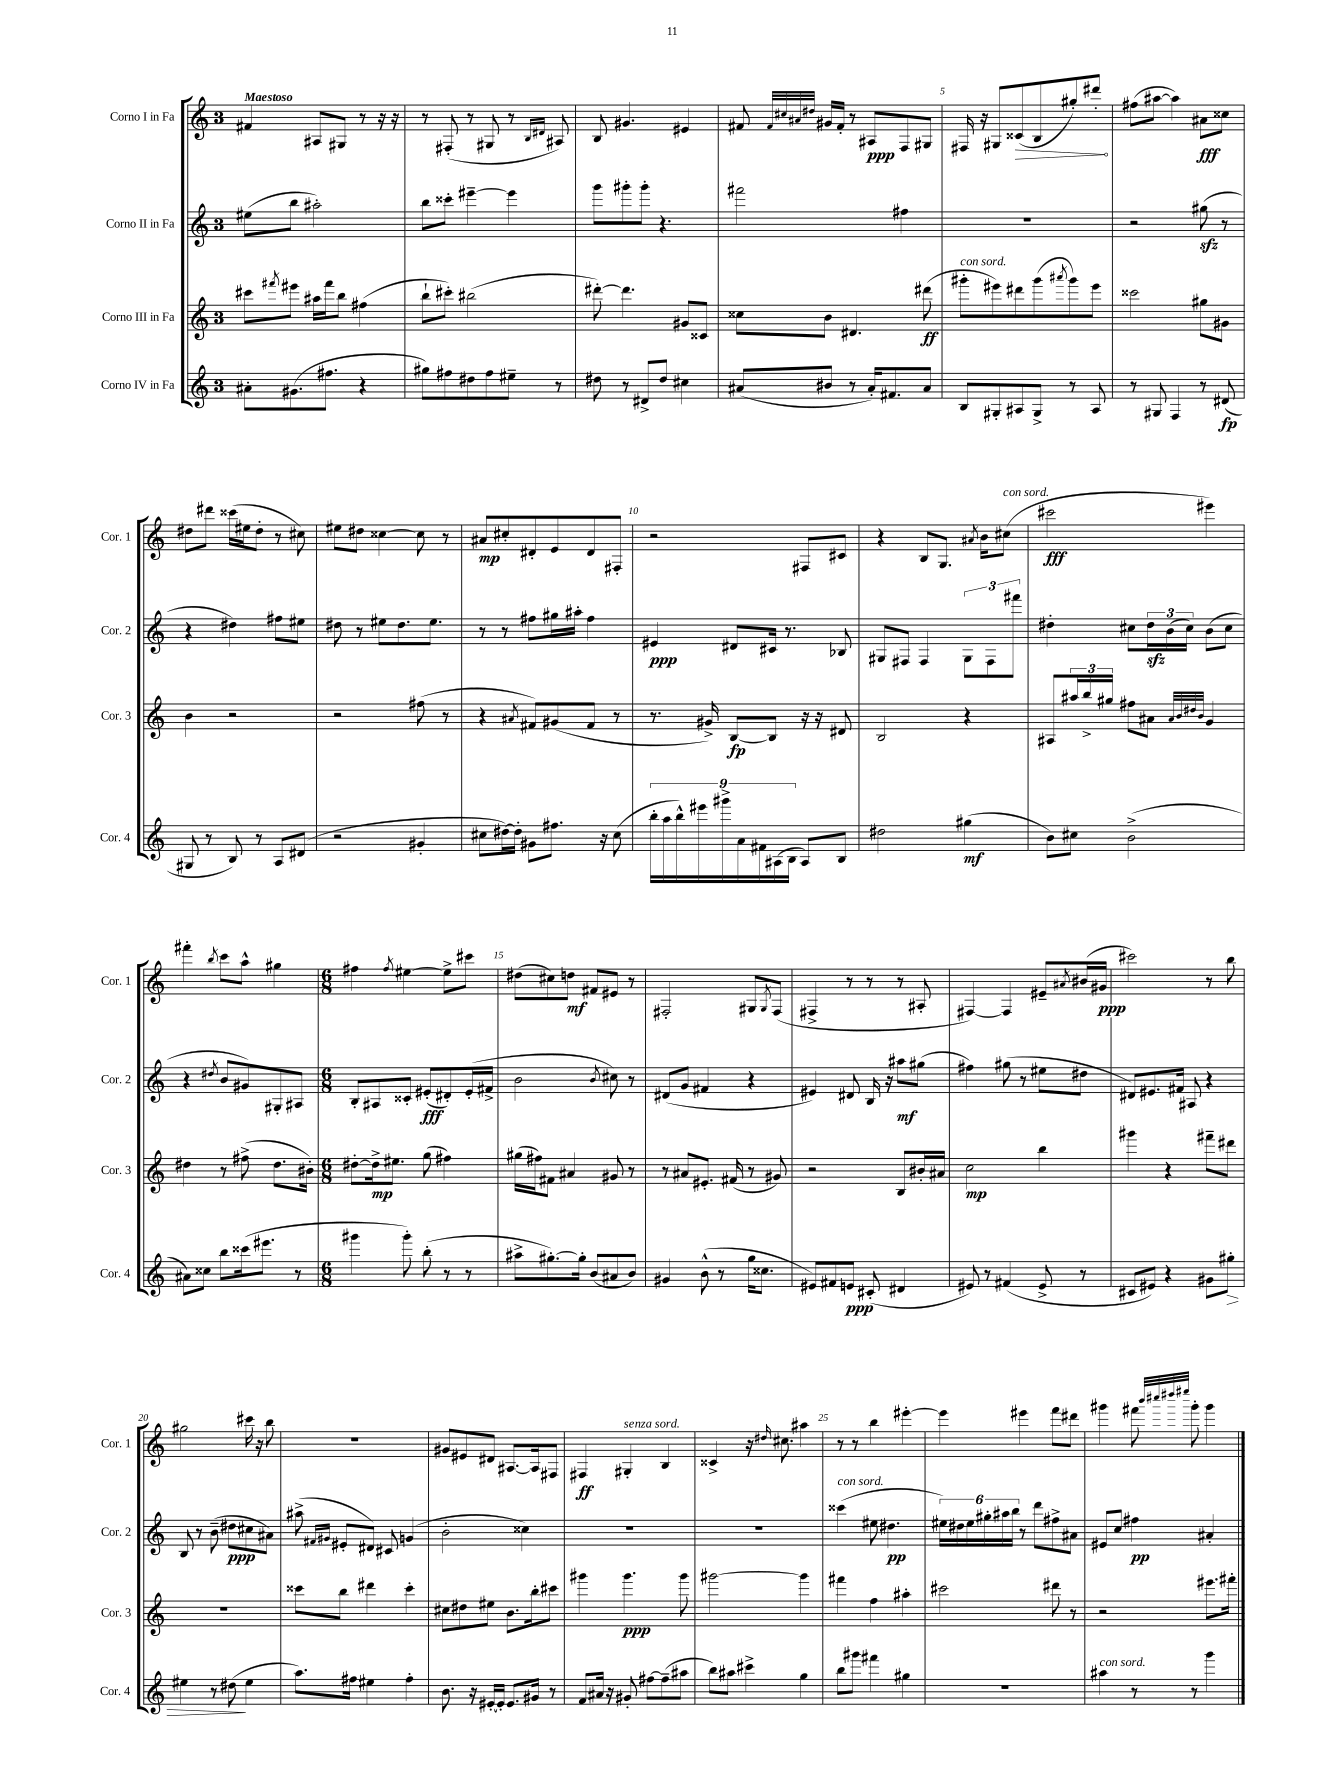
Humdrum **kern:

**kern	**kern	**kern	**kern
*staff4	*staff3	*staff2	*staff1
*clefG2	*clefG2	*clefG2	*clefG2
*k[]	*k[]	*k[]	*k[]
*M3/4	*M3/4	*M3/4	*M3/4
8a#'\L	8ccc#\L	(8ee#\L	4f#/
.	8qfff#/	.	.
(8.g#\	8eee#\J	8bb\J	.
.	16aa#\LL	2aa#'\)	8A#/L
8.ff#\J	16fff#\J	.	.
.	8bb\J	.	8G#/J
4r	(4ff#\	.	8r
.	.	.	16r
.	.	.	16r
=	=	=	=
8gg#\L)	8bb`\L	8bb\L	8r
8ff#\	8ccc#'\J)	8ccc##'\J	(8F#'/
8dd#\	(2bb#\	[4eee#~\	8r
8ff#\	.	.	8G#/
8ee#~\J	.	4eee#\]	8r
.	.	.	16qqB/LL
.	.	.	16qqd#/JJ
8r	.	.	8A#/)
=	=	=	=
8dd#\	[8ddd#'\)	8ggg\L	8B/
8r	4.ddd#\]	8ggg#'\	4.g#/
8d#^/L	.	8ggg#'\J	.
8dd#/J	.	4.r	.
4cc#\	8g#/L	.	4e#/
.	8c##/J	.	.
=	=	=	=
(8a#/L	8cc##\L	2fff#\	8f#/
.	.	.	32qqf#/LLL
.	.	.	32qqcc#/
.	.	.	32qqa#/
.	.	.	32qqdd#/JJJ
8b#/J	8b\J	.	16g#/LL
.	.	.	16f#'/JJ
8r	4.d#/	.	8r
16a#'/LK)	.	.	8A#/L
8.f#/	.	.	.
.	.	4ff#\	8F/
8a#/J	(8ddd#\	.	8G#/J
=	=	=	=
8B/L	8ggg#'\L	2.r	16F#/
.	.	.	16r
8G#'/	8eee#\)	.	8G#/L
8A#/	8ddd#\	.	(8c##/
8G#^/J	(8ggg#\	.	8B/
.	8qaaa#/	.	.
8r	8ggg#\)	.	8gg#'/)
8A#/	8eee#\J	.	8ddd#'/J
=	=	=	=
8r	2ccc##\	2r	(8ff#\L
8G#/	.	.	[8aa#\J
4F/	.	.	4aa#\])
8r	8gg#\L	(8gg#\	8a#\L
(8d#/	8g#\J	8r	8cc##\J
=	=	=	=
8G#/	4b\	4r	8dd#\L
8r	.	.	8ddd#\J
8B/)	2r	4dd#\)	(16ccc##\LL
.	.	.	16ee#\J
8r	.	.	8dd#'\J
8A/L	.	8ff#\L	8r
(8d#/J	.	8ee#\J	8cc#\)
=	=	=	=
2r	2r	8dd#\	8ee#\L
.	.	8r	8dd#\J
.	.	8ee#\L	[4cc##\
.	.	8.dd#\	.
4g#'/	(8ff#\	.	8cc##\]
.	.	8.ee#\J	.
.	8r	.	8r
=	=	=	=
8cc#\L	4r	8r	8a#/L
[16dd#\L)	.	8r	8cc#'/
16dd#'\]JJ	.	.	.
.	8qa#/	.	.
8g#\L	8f#/L)	8ff#\L	8d#'/
8.ff#\J	(8g#/	16gg#\L	8e/
.	.	16aa#'\JJ	.
.	8f#/J	4ff#\	8d#/
16r	.	.	.
(8cc#\	8r	.	8F#'/J
=	=	=	=
18bb'\LL	8.r	4e#/	2r
18aa\	.	.	.
18bb^^\)	.	.	.
18eee#\	.	.	.
.	16g#^/)	.	.
18ggg#^\	.	.	.
.	[8B/L	8d#/L	.
18a\	.	.	.
18f#\	.	.	.
.	8B/]J	16c#/Jk	.
(18A#\	.	.	.
.	.	8.r	.
18B\JJ	.	.	.
8A#/L)	16r	.	8F#/L
.	16r	.	.
8B/J	8d#/	8B-/	8c#/J
=	=	=	=
2dd#\	2B/	8G#/L	4r
.	.	8F#/J	.
.	.	4F#/	8B/L
.	.	.	8.G/J
(4gg#\	4r	12G#\L	.
.	.	.	8qa#/
.	.	.	16b\LK
.	.	12F#\	.
.	.	.	(8cc#\J
.	.	12fff#\J	.
=	=	=	=
8b\L)	8A#/L	4dd#'\	2ccc#\
8cc#\J	24aa#/L	.	.
.	24bb^/	.	.
.	24gg#/JJ	.	.
(2b^\	8ff#\L	8cc#\L	.
.	8a#\J	24dd#\L	.
.	.	(24b\	.
.	.	24cc#\JJ)	.
.	32qqa#/LLL	.	.
.	32qqb/	.	.
.	32qqdd#/	.	.
.	32qqb/JJJ	.	.
.	4g/	(8b\L	4eee#\)
.	.	8cc#\J	.
=	=	=	=
8a#\L)	4dd#\	4r	4fff#'\
8cc##\J	.	.	.
.	.	8qdd#/	8qbb/
8bb\L	8r	8b/L	8ccc\L
(16ccc##\k	(8ff#^\	8g#/)	8aa^^\J
8.eee#\J	.	.	.
.	8.dd#\L	8G#'/	4gg#\
8r	.	8A#/J	.
.	16b#'\Jk)	.	.
=	=	=	=
*M6/8	*M6/8	*M6/8	*M6/8
4ggg#\	[8dd#'\L	8B'/L	4ff#\
.	16dd#^\]k	8A#/	.
.	8.ee#\J	.	.
.	.	.	8qff#/
8ggg#'\)	.	8c##'/J	[4ee#\
(8bb'\	(8gg\	(8e#'/L	.
8r	4ff#\)	8d#'/)	8ee#^\]L
8r	.	(16e#'/L	8ccc#\J
.	.	16f#^/JJ	.
=	=	=	=
8aa#^\L	(16gg#\LL	2b\	(8dd#\L
.	16ff#\J)	.	.
[8.gg#'\)	8f#\J	.	8cc#\)
.	4a#/	.	8dd\J
16gg#'\]Jk	.	.	.
(8b/L	.	.	8f#/L
.	.	8qb/	.
8a#/	8g#/	8cc#\)	8e#/J
8b/J)	8r	8r	8r
=	=	=	=
4g#/	8r	(8d#/L	2F#'/
.	8a#/L	8g/J	.
(8b^^\	8.e#'/J	4f#/	.
8r	.	.	.
.	(16f#/	.	.
16gg\LK	8r	4r	8G#/L
8.cc##\J	.	.	.
.	.	.	8qG#/
.	8g#/)	.	(8F#/J
=	=	=	=
8e#/L)	2r	4e#/)	4F#^/
8f#/	.	.	.
8e/J	.	8d#/	8r
(8c#'/	.	16B/	8r
.	.	16r	.
4d#/	8B/L	8aa#\L	8r
.	16b#'/L	(8gg#\J	8A#'/
.	16a#/JJ	.	.
=	=	=	=
8e#/)	2cc\	4ff#\)	[4F#/)
8r	.	.	.
(4f#/	.	(8gg#\	4F#/]
.	.	8r	.
8e#^/	4bb\	8ee#\L	8e#~/L
.	.	.	8qa#/
8r	.	8dd#\J	(16b#/L
.	.	.	16g#/JJ
=	=	=	=
8c#/L	4ggg#\	8d#/L)	2ccc#\)
8e#/J)	.	8.e#/	.
4r	4r	.	.
.	.	16f#/Jk	.
.	.	8A#/	.
8g#\L	8fff#~\L	4r	8r
8gg#'\J	8ddd#\J	.	8bb\
=	=	=	=
4ee#\	2.r	8B/	2gg#\
.	.	8r	.
8r	.	(8b~\	.
(8dd#\	.	8dd#\L	.
4ee#\	.	8cc#\	16ccc#\
.	.	.	16r
.	.	8a#\J)	8bb\
=	=	=	=
8.aa\L)	8ccc##\L	(8aa#^\	2.r
.	.	16qqf#/LL	.
.	.	16qqg#/JJ	.
.	8bb\J	8e#'/L	.
16ff#\Jk	.	.	.
4ee#\	4ddd#\	8d#/J)	.
.	.	8c#/	.
4ff#'\	4ccc##'\	(4g/	.
=	=	=	=
8.b\	8cc#\L	2b'\	8g#/L
.	8dd#\	.	8e#/
16r	.	.	.
[16e#'/LL	8ee#\J	.	8d#/J
16e#'/]JJ	.	.	.
8.e#/L	8.b\L	.	[8.A#/L
.	.	4cc##\)	.
16g#/Jk	16bb'\k	.	16A#/]k
8r	8ccc#\J	.	8F#/J
=	=	=	=
8f/L	4ggg#\	2.r	4F#/
16a#/Jk	.	.	.
16r	.	.	.
8g#'/	4.ggg#\	.	4G#'/
[8ff#\L	.	.	.
(8ff#~\]	.	.	4B/
8aa#\J	8ggg#\	.	.
=	=	=	=
8bb\L)	[2ggg#\	2.r	4c##^/
8aa#\J	.	.	.
4ccc#^\	.	.	16r
.	.	.	16qqdd#/
.	.	.	8.cc#\
4gg\	4ggg#\]	.	4aa#\
=	=	=	=
8bb\L	4fff#\	(4ccc##\	8r
8ggg#\J	.	.	8r
4fff#\	4ff\	8ee#\	4bb\
.	.	4.dd#\	.
4gg#\	4aa#'\	.	[4eee#'\
=	=	=	=
2.r	2ccc#\	24ee#\LL)	4eee#\]
.	.	24dd#\	.
.	.	24ee#\	.
.	.	24gg#'\	.
.	.	24aa#\	.
.	.	24bb\JJ	.
.	.	8r	4eee#\
.	.	8ddd\L	.
.	8ddd#\	8ff#^\	8fff\L
.	8r	8a#\J	8ddd#\J
=	=	=	=
4aa#\	2r	8e#/L	4ggg#\
.	.	8cc/J	.
8r	.	4ff#\	8fff#\
.	.	.	32qqbbb/LLL
.	.	.	32qqcccc#/
.	.	.	32qqdddd#/
.	.	.	32qqeeee#/JJJ
8r	.	.	8ggg#'\
4ggg\	8.eee#\L	4a#'/	4ggg#\
.	16fff#'\Jk	.	.
==	==	==	==
*-	*-	*-	*-
